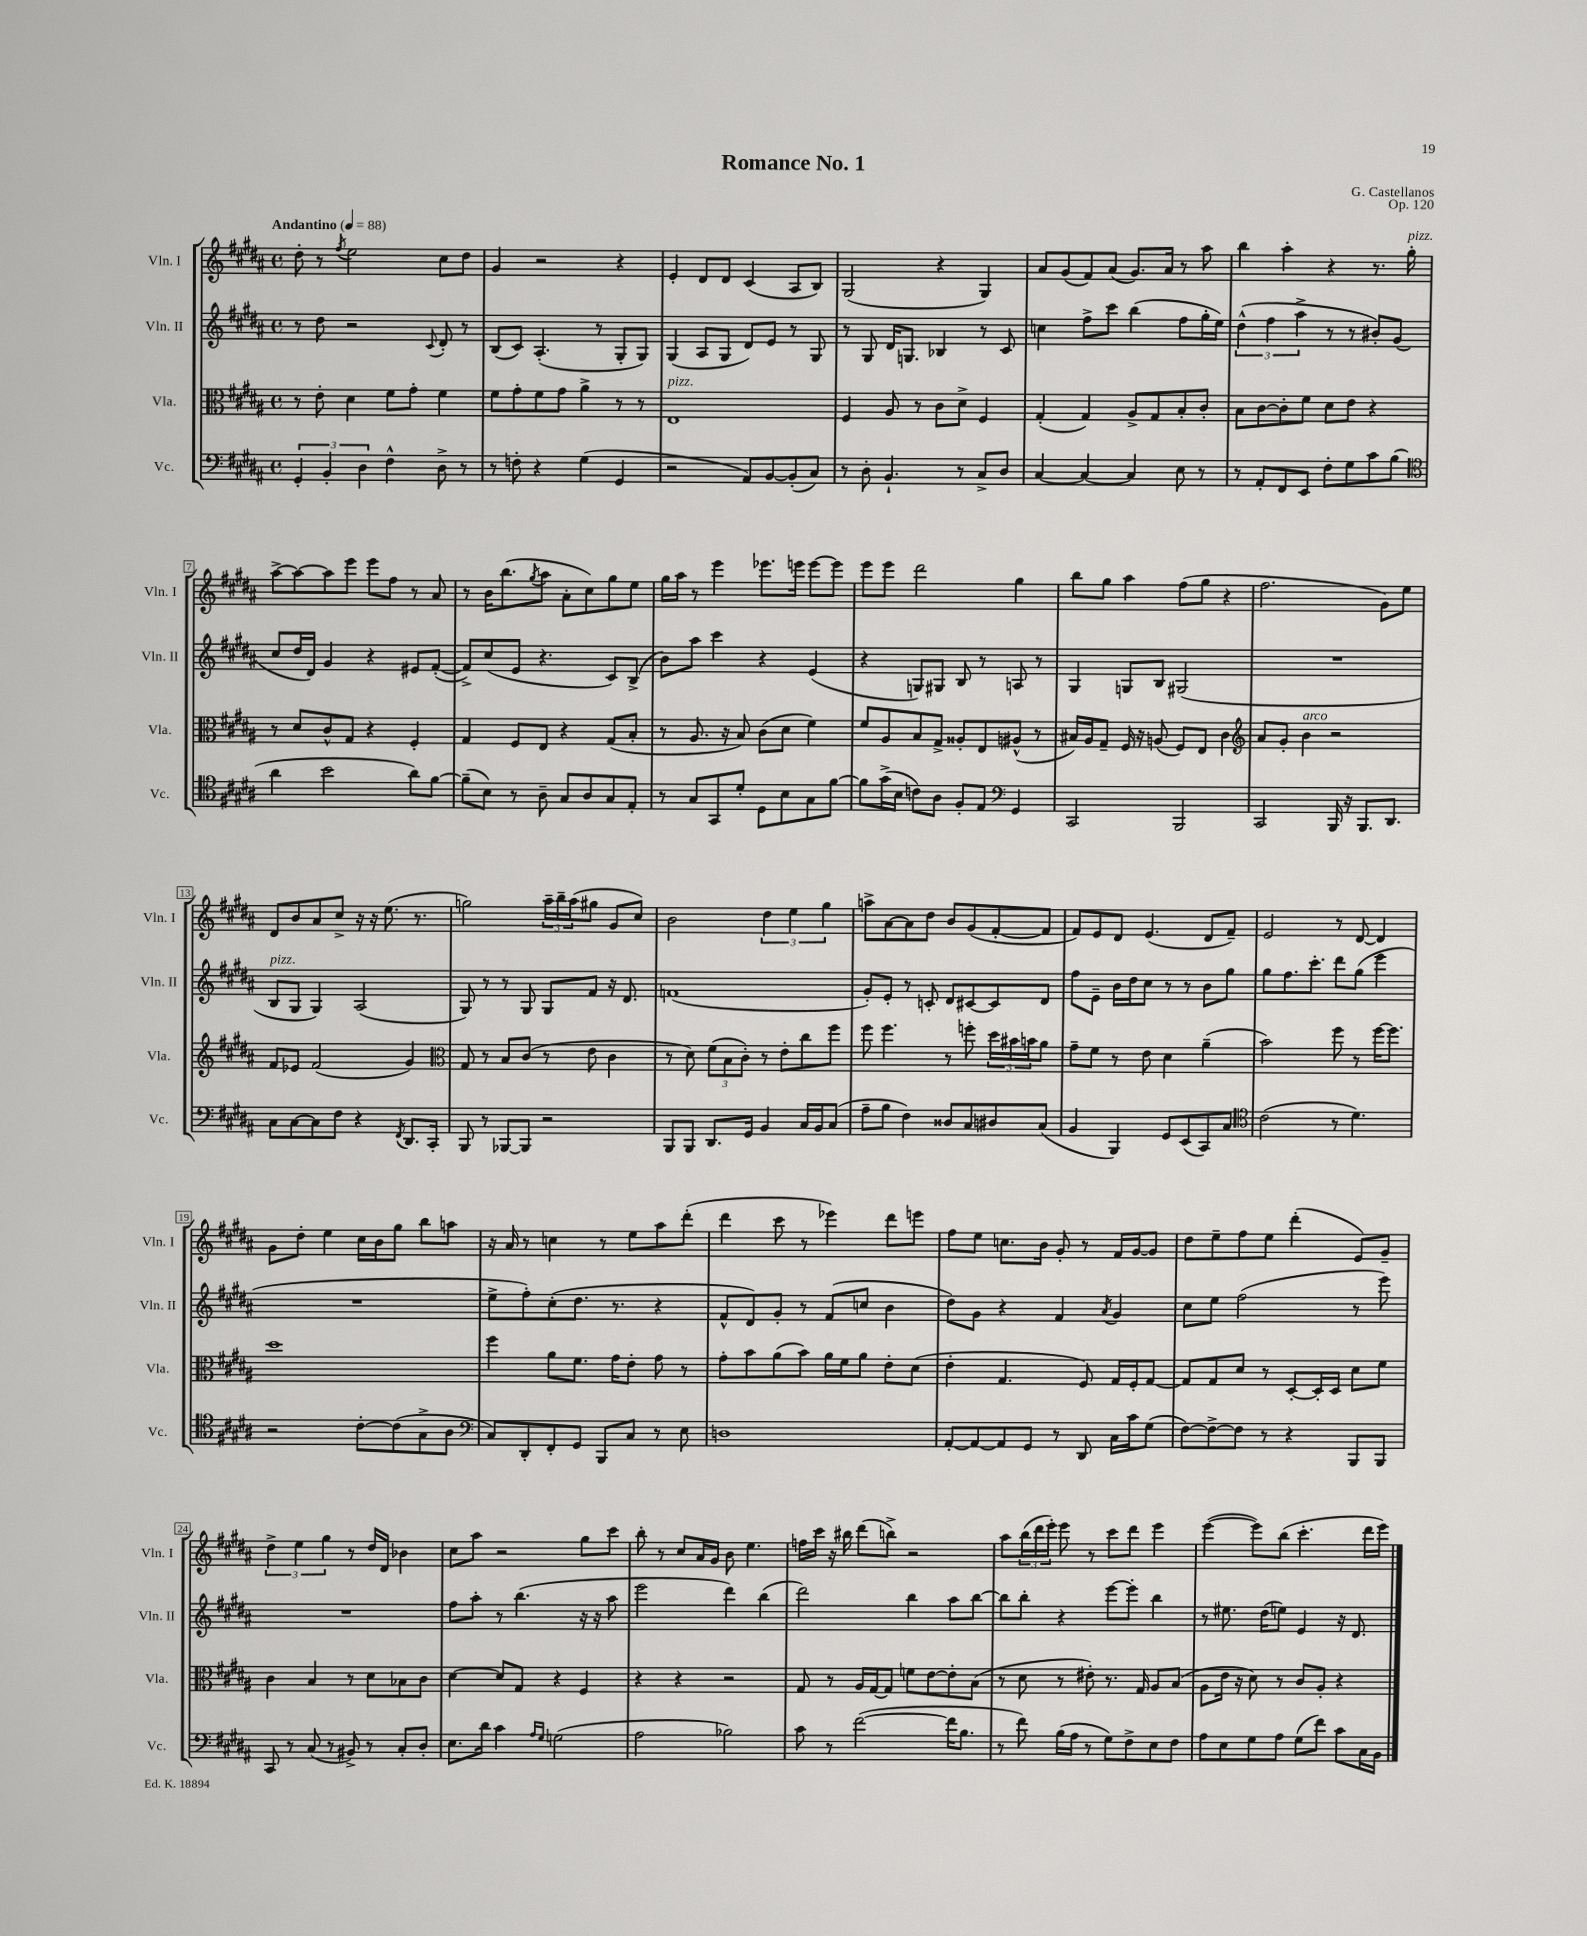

**kern	**kern	**kern	**kern
*staff4	*staff3	*staff2	*staff1
*clefF4	*clefC3	*clefG2	*clefG2
*k[f#c#g#d#a#]	*k[f#c#g#d#a#]	*k[f#c#g#d#a#]	*k[f#c#g#d#a#]
*M4/4	*M4/4	*M4/4	*M4/4
*met(c)	*met(c)	*met(c)	*met(c)
*MM88	*MM88	*MM88	*MM88
6GG#'	8r	8r	8dd#'
.	8e'	8dd#	8r
6BB'	.	.	.
.	.	.	8qff#
.	4d#	2r	2ee
6D#	.	.	.
4F#^^	8f#	.	.
.	8g#'	.	.
.	.	8qqc#	.
8D#^	4f#	8d#'	8cc#
8r	.	8r	8dd#
=	=	=	=
8r	8f#	(8B	4g#
8F'	8g#'	8c#)	.
4r	8f#	(4.A#'	2r
.	8g#	.	.
(4G#	4a#^	.	.
.	.	8r	.
4GG#	8r	8G#'	4r
.	8r	8G#)	.
=	=	=	=
2r	1E	(4G#	4e'
.	.	8A#	8d#
.	.	8G#	8d#
8AA#)	.	8d#)	(4c#
[8BB	.	8e	.
(8BB']	.	8r	8A#
8C#)	.	8G#	8B)
=	=	=	=
8r	4F#	8r	(2G#
8D#'	.	8G#	.
4.BB`	8A#	16d#	.
.	.	8.G	.
.	8r	.	.
.	8c#	4B-	4r
8r	8d#^	.	.
8C#^	4F#	8r	4G#)
8D#	.	8c#	.
=	=	=	=
[4C#	(4G#'	4cc	8a#
.	.	.	(8g#
4C#_	4G#)	8ff#^	8f#)
.	.	8ccc#	(8a#
4C#]	8A#^	(4bb	8.g#)
.	8G#	.	.
.	.	.	16a#
8E	8B'	8ff#	8r
8r	8c#'	16gg#'	8aa#
.	.	16ee)	.
=	=	=	=
8r	8B	(6dd#^^	4bb
8AA#'	[8c#	.	.
.	.	6ff#	.
8FF#	8c#']	.	4aa#'
.	.	6aa#^	.
8EE	8f#	.	.
8F#'	8d#	8r	4r
8G#	8e	8r	.
8c#	4r	8b#')	8.r
(8B	.	(8g#	.
.	.	.	16gg#'
=	=	=	=
*clefC4	*	*	*
4a#	8r	8cc#	[8aa#^
.	8d#	16dd#	8aa#_
.	.	16d#)	.
2b	8c#^^	4g#	8aa#]
.	8G#	.	8eee
.	4r	4r	8eee
.	.	.	8ff#
8a#)	4F#'	8e#	8r
[8f#	.	([8f#'	8a#
=	=	=	=
(8f#~]	4G#	8f#^])	8r
8B)	.	(8cc#	16b
.	.	.	(8.bb
8r	8F#	8e	.
.	.	.	8qgg#
8A#~	8E	4.r	8aa#
8G#	4r	.	8a#'
8A#	.	.	8cc#)
8G#	(8G#	8c#)	8gg#
8E'	8B'	(8B^	8ee
=	=	=	=
8r	8r	8b)	16gg#
.	.	.	16aa#
8G#	8.A#	8aa#	8r
8GG#	.	4ccc#	4eee
.	16r	.	.
8d#'	8B)	.	.
8D#	(8c#	4r	8.eee-
8B	8d#	.	.
.	.	.	16eee
8G#	4f#)	(4e	[8eee
[8f#	.	.	8eee]
=	=	=	=
8f#]	8f#	4r	8eee
(16g#^	8A#	.	8eee
16B	.	.	.
8c)	8B	8G)	2ddd#
8A#	8G#^	8G#	.
8F#'	8A##'	8B	.
8E	8E	8r	.
*clefF4	*	*	*
4GG#	(8A#^^	8A	4gg#
.	8r	8r	.
=	=	=	=
2CC#	16B#)	4G#	8bb
.	16A#	.	.
.	8G#~	.	8gg#
.	16F#	8G	4aa#
.	16r	.	.
.	(8A	8B	.
2BBB	8F#)	(2G#	(8ff#
.	8E	.	8gg#
.	4c#	.	4r
=	=	=	=
*	*clefG2	*	*
2CC#	8a#	1r	2.ff#
.	8g#'	.	.
.	4b	.	.
16BBB	2r	.	.
16r	.	.	.
8.BBB	.	.	.
.	.	.	8g#)
8.DD#	.	.	.
.	.	.	8ee
=	=	=	=
8C#	8f#	8B	8d#
[8C#	8e-	8G#	8b
8C#]	(2f#	4G#)	8a#
8F#	.	.	8cc#^
4r	.	(2A#	16r
.	.	.	16r
.	.	.	(8.ee
8qFF#	.	.	.
8.DD#	4g#)	.	.
.	.	.	8.r
16CC#'	.	.	.
=	=	=	=
*	*clefC3	*	*
8BBB	8G#	8G#)	2gg)
8r	8r	8r	.
[8BBB-	8B	8r	.
8BBB-]	(8c#	8G#	.
2r	8r	8G#	24aa#~
.	.	.	24bb~
.	.	.	(24aa#
.	8e	8f#	8gg#
.	4c#	16r	8g#
.	.	8.d#	.
.	.	.	8cc#)
=	=	=	=
8BBB	8r	(1f	2b
8BBB	8d#)	.	.
8.DD#	(12f#	.	.
.	12B	.	.
.	12c#')	.	.
16GG#	.	.	.
4BB	8r	.	6dd#
.	8e'	.	.
.	.	.	6ee
16C#	8cc#	.	.
16BB	.	.	.
.	.	.	6gg#
(8C#	8ff#	.	.
=	=	=	=
8A#~	8ff#	8g#')	8aa^
8B	4.ff#	8e'	[8a#
4F#)	.	8r	8a#]
.	.	8c'	8dd#
8D##	8r	8d#	8b
8C#	8ff'	[8c#	(8g#
8D#	24dd#	8c#]	[8f#'
.	24b#	.	.
.	24b	.	.
(8C#	8a#	8d#	8f#]
=	=	=	=
4BB	8g#~	8ff#	8f#)
.	8f#	8e~	8e
4BBB)	8r	16b	8d#
.	.	16dd#	.
.	8e	8cc#	(4.e
8GG#	4d#	8r	.
(8EE	.	8r	.
8CC#)	(4a#~	8b	8d#
8C#	.	8gg#	8f#~)
=	=	=	=
*clefC4	*	*	*
(2c#	2b)	8gg#	2e
.	.	8.ff#	.
.	.	8.ccc#'	.
8r	8ff#	8ddd#	8r
4.d#)	8r	(8gg#	[8d#
.	[16ff#	4eee	4d#]
.	8.ff#]	.	.
=	=	=	=
2r	1dd#	1r	8g#
.	.	.	8dd#'
.	.	.	4ee
[8c#'	.	.	16cc#
.	.	.	16b
(8c#]	.	.	8gg#
8G#^	.	.	8bb
8A#	.	.	8aa
=	=	=	=
*clefF4	*	*	*
8C#)	4ff#	8ee^	16r
.	.	.	16a#
8DD#'	.	8ff#')	8r
8FF#'	8a#	(8cc#'	4cc
8GG#	8.f#	8.dd#	.
8BBB	.	.	8r
.	16g#	8.r	.
8C#	8e'	.	8ee
8r	8g#	4r	8aa#
8E	8r	.	(8ddd#'
=	=	=	=
1D	8g#'	8f#^^	4ddd#
.	8b	8d#)	.
.	(8a#	8g#'	8ccc#
.	8b)	8r	8r
.	16a#	(8f#	4eee-)
.	16f#	.	.
.	8a#	8cc	.
.	8e'	4b	8ddd#
.	(8d#	.	8eee
=	=	=	=
[8AA#'	4e'	8dd#)	8ff#
8AA#_	.	8g#	8ee
8AA#]	4.G#	4r	8.cc
8GG#	.	.	.
.	.	.	16b
8r	.	4f#	8g#'
8DD#	8F#)	.	8r
.	.	8qa#	.
16C#	16G#	4g#	16f#
16c#	16F#'	.	[16g#
(8G#	[8G#	.	8g#]
=	=	=	=
[8F#)	8G#]	8cc#	8dd#
8F#^_	8G#	8ee	8ee~
8F#]	8d#	(2ff#	8ff#
8r	8r	.	8ee
4r	[8D#'	.	(4ddd#'
.	16D#']	.	.
.	16D#	.	.
8BBB	8d#	8r	8e)
8BBB	8f#	8eee)	8g#~
=	=	=	=
8CC#	4c#	1r	6dd#^
8r	.	.	.
.	.	.	6ee
(8C#	4B	.	.
.	.	.	6gg#
8r	.	.	.
8BB#^)	8r	.	8r
8r	8d#	.	16dd#
.	.	.	16d#
8C#'	8B-	.	4b-
8D#'	8c#	.	.
=	=	=	=
8.E	[4d#	8ff#	8cc#
.	.	8aa#'	8aa#
16d#	.	.	.
4c#	8d#]	8r	2r
.	8G#	(4.bb	.
16qqA#	.	.	.
16qqG#	.	.	.
(2G	4r	.	.
.	4F#	16r	8gg#
.	.	16r	.
.	.	8aa#	8ccc#
=	=	=	=
2A#	4r	2eee	8bb'
.	.	.	8r
.	4r	.	8cc#
.	.	.	16a#
.	.	.	16g#
2B-)	2r	4ddd#)	8b
.	.	.	4.ee
.	.	(4bb	.
=	=	=	=
8c#	8G#	2ddd#)	16ff
.	.	.	16ccc#
8r	8r	.	16r
.	.	.	16bb#
([2f#	16A#	.	(8ddd#
.	[16G#	.	.
.	8G#]	.	8bb^)
.	8f	4bb	2r
.	[8e	.	.
16f#]	8e']	8aa#	.
8.B	.	.	.
.	(8B	[8bb	.
=	=	=	=
8r	8r	8bb]	8aa#
8f#)	8d#	8bb'	(24bb
.	.	.	24ddd#
.	.	.	24eee')
(16B	8r	4r	8eee
16A#	.	.	.
8r	8e#')	.	8r
8G#)	8.r	[8eee	8ccc#
8F#^	.	8eee']	8ddd#
.	16G#	.	.
8E	8A#	4bb	4eee
8F#	(8B	.	.
=	=	=	=
8A#	8A#	8r	([4eee
8E	16e	8.ee#	.
.	16r	.	.
8G#	8d#)	.	8eee])
.	.	(16dd#	.
8A#	8r	8ee)	(8bb
(8G#	8c#	4e	4.ccc#'
8f#)	8A#'	.	.
8c#	4r	16r	.
.	.	8.d#	.
16C#	.	.	16ddd#
16BB	.	.	16eee)
==	==	==	==
*-	*-	*-	*-
